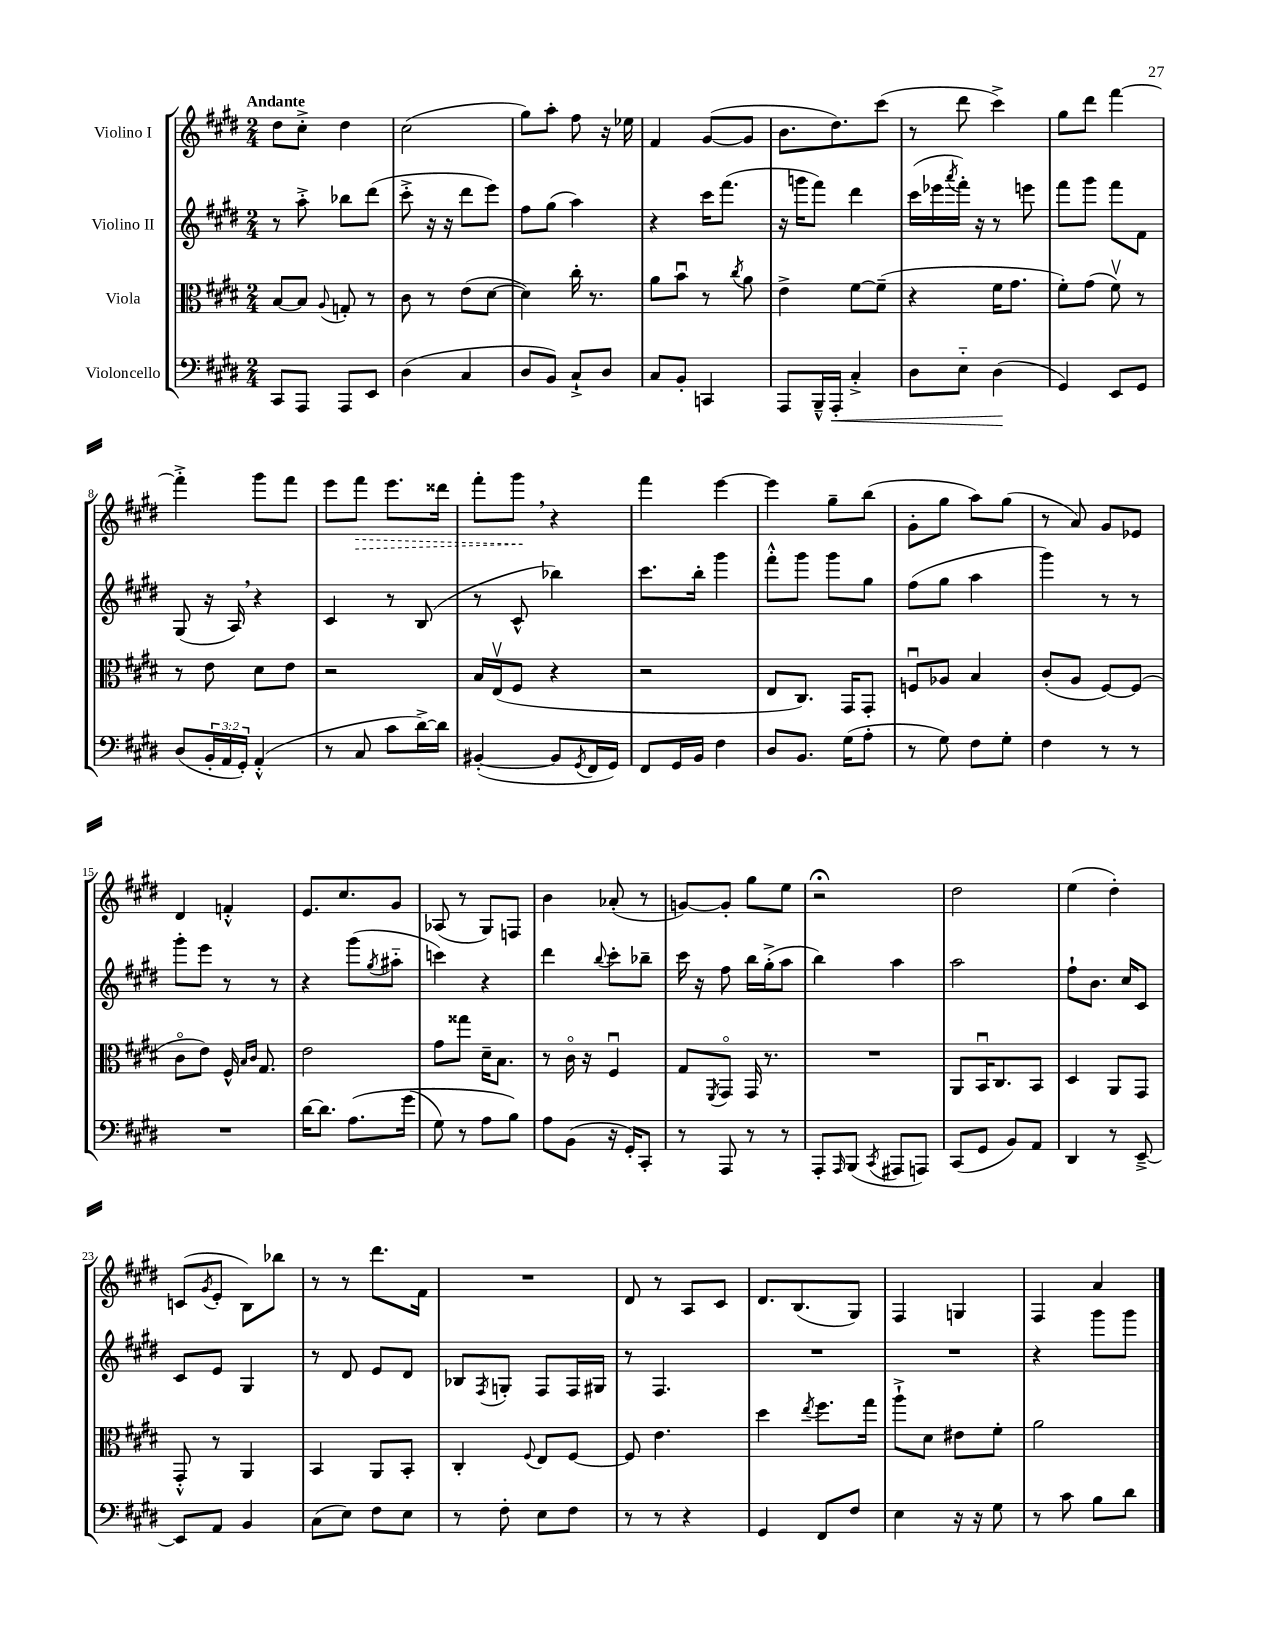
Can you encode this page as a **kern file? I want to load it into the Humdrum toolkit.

**kern	**kern	**kern	**kern
*staff4	*staff3	*staff2	*staff1
*clefF4	*clefC3	*clefG2	*clefG2
*k[f#c#g#d#]	*k[f#c#g#d#]	*k[f#c#g#d#]	*k[f#c#g#d#]
*M2/4	*M2/4	*M2/4	*M2/4
8CC#	[8B	8r	8dd#
8AAA	8B]	8aa'^	8cc#'^
.	8qqA	.	.
8AAA	8G'	8bb-	4dd#
8EE	8r	(8ddd#	.
=	=	=	=
(4D#	8c#	8ccc#'^	(2cc#
.	8r	16r	.
.	.	16r	.
4C#	(8e	8ddd#	.
.	[8d#	8eee)	.
=	=	=	=
8D#	4d#])	8ff#	8gg#)
8BB)	.	(8gg#	8aa'
8C#`^	16cc#'	4aa)	8ff#
.	8.r	.	.
8D#	.	.	16r
.	.	.	16ee-
=	=	=	=
8C#	8a	4r	4f#
8BB'	8bu	.	.
4CC	8r	16ccc#	([8g#
.	.	(8.fff#	.
.	8qcc#	.	.
.	8a	.	8g#]
=	=	=	=
8AAA	4e^	16r	8.b
.	.	16ggg	.
16BBB~^^	.	8fff#)	.
16AAA'	.	.	8.dd#)
4C#'^	[8f#	4ddd#	.
.	(8f#~]	.	(8ccc#
=	=	=	=
8D#	4r	(16ccc#	8r
.	.	16eee-	.
.	.	8qaaa	.
8E'~	.	16fff#')	8ddd#
.	.	16r	.
(4D#	16f#	8r	4ccc#^)
.	8.g#	.	.
.	.	8eee	.
=	=	=	=
4GG#)	8f#')	8fff#	8gg#
.	(8g#	8ggg#	8ddd#
8EE	8f#v)	8fff#	[4fff#
8GG#	8r	8f#	.
=	=	=	=
(8D#	8r	(8G#	4fff#'^]
24BB'	8e	16r	.
24AA	.	.	.
.	.	16A)	.
24GG#')	.	.	.
(4AA'^^	8d#	4r	8ggg#
.	8e	.	8fff#
=	=	=	=
8r	2r	4c#	8eee
8C#	.	.	8fff#
8c#	.	8r	8.eee
[16d#^)	.	(8B	.
16d#]	.	.	16ddd##
=	=	=	=
([4BB#'	16B	8r	8fff#'
.	(16Ev	.	.
.	8F#	8c#^^	8ggg#
8BB#]	4r	4bb-)	4r
8qGG#	.	.	.
16FF#	.	.	.
16GG#)	.	.	.
=	=	=	=
8FF#	2r	8.ccc#	4fff#
16GG#	.	.	.
16BB	.	16bb'	.
4F#	.	4ggg#	[4eee
=	=	=	=
8D#	8E	8fff#'^^	4eee]
8.BB	8.C#)	8ggg#	.
.	.	8ggg#	8gg#~
(16G#	16GG#	.	.
8A'	8GG#'	8gg#	(8bb
=	=	=	=
8r	8Fu	(8ff#	8g#'
8G#)	8A-	8gg#	8gg#
8F#	4B	4aa	8aa)
8G#'	.	.	(8gg#
=	=	=	=
4F#	(8c#'	4ggg#)	8r
.	8A	.	8a)
8r	[8F#)	8r	8g#
8r	(8F#]	8r	8e-
=	=	=	=
2r	8c#o	8ggg#'	4d#
.	8e)	8eee	.
.	16F#^^	8r	4f'^^
.	16qqB	.	.
.	16qqc#	.	.
.	8.G#	.	.
.	.	8r	.
=	=	=	=
[16d#	2e	4r	8.e
8.d#]	.	.	.
.	.	.	8.cc#
&(8.A	.	(8ggg#	.
.	.	8qgg#	.
.	.	8aa#'~	8g#
(16g#	.	.	.
=	=	=	=
8G#)	8g#	4ccc)	(8A-
8r	8gg##	.	8r
8A	16d#~	4r	8G#)
.	8.B	.	.
8B&)	.	.	8F
=	=	=	=
8A	8r	4ddd#	4b
(8BB	16c#o	.	.
.	16r	.	.
.	.	8qqbb	.
16r	4F#u	8ccc#'	(8a-'
16GG#')	.	.	.
8CC#'	.	8bb-~	8r
=	=	=	=
8r	8G#	16ccc#	[8g)
.	.	16r	.
.	8qFF#	.	.
8AAA	8GG#o	8ff#	8g']
8r	16GG#	16bb	8gg#
.	8.r	(16gg#'^	.
8r	.	8aa	8ee
=	=	=	=
8AAA'	2r	4bb)	2r;
16qqAAA	.	.	.
(8BBB	.	.	.
8qCC#	.	.	.
8AAA#	.	4aa	.
8AAA)	.	.	.
=	=	=	=
(8CC#	8AA	2aa	2dd#
8GG#	16BBu	.	.
.	8.C#	.	.
8BB)	.	.	.
8AA	8BB	.	.
=	=	=	=
4DD#	4D#	8ff#`	(4ee
.	.	8.b	.
8r	8AA	.	4dd#')
.	.	16cc#	.
[8EE~^	8GG#	8c#	.
=	=	=	=
8EE]	8GG#'^^	8c#	(8c
.	.	.	8qg#
8AA	8r	8e	8e'
4BB	4AA	4G#	8B)
.	.	.	8bb-
=	=	=	=
(8C#	4BB	8r	8r
8E)	.	8d#	8r
8F#	8AA	8e	8.ddd#
8E	8BB'	8d#	.
.	.	.	16f#
=	=	=	=
8r	4C#'	8B-	2r
.	.	8qF#	.
8F#'	.	8G'	.
.	8qqF#	.	.
8E	8E	8F#	.
8F#	[8F#	16F#	.
.	.	16G#	.
=	=	=	=
8r	8F#]	8r	8d#
8r	4.e	4.F#	8r
4r	.	.	8A
.	.	.	8c#
=	=	=	=
4GG#	4dd#	2r	8.d#
.	.	.	(8.B
.	8qee	.	.
8FF#	8.ff#	.	.
8F#	.	.	8G#)
.	16gg#	.	.
=	=	=	=
4E	8aa`^	2r	4F#
.	8d#	.	.
16r	8e#	.	4G
16r	.	.	.
8G#	8f#'	.	.
=	=	=	=
8r	2a	4r	4F#
8c#	.	.	.
8B	.	8ggg#	4a
8d#	.	8ggg#	.
==	==	==	==
*-	*-	*-	*-
